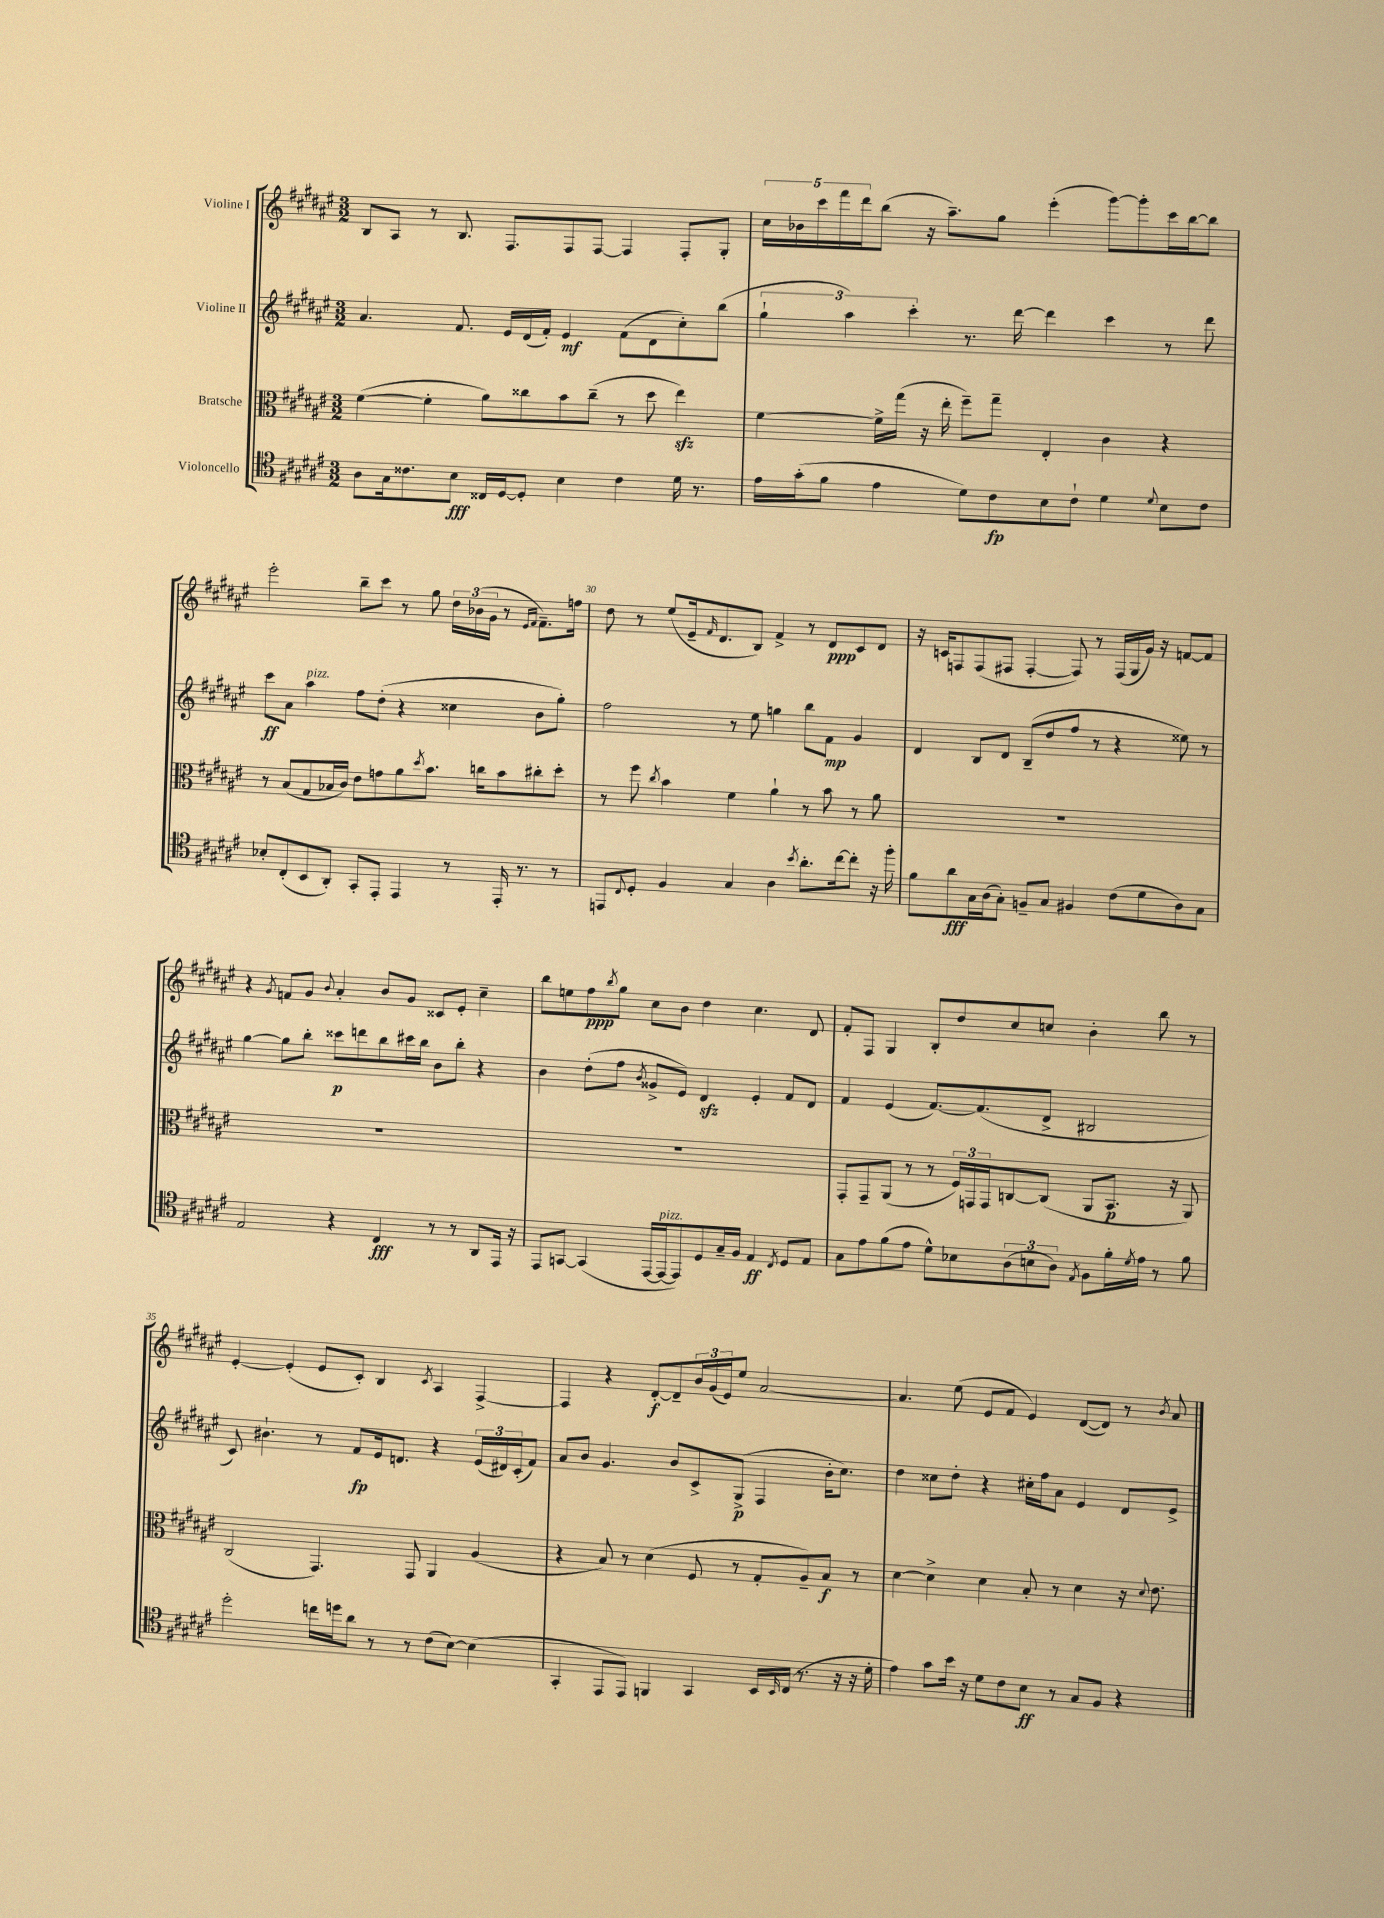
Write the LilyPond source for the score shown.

<<
\new StaffGroup <<
\new Staff = "s0" \with { instrumentName = "Violine I" } {
    \clef treble \key fis \major \numericTimeSignature \time 3/2
    b8 ais8 r8 b8. fis8. fis8 fis8~ fis4 fis8-. gis8-. |
    \tuplet 5/4 { cis''16 bes'16 cis'''16 fis'''16 dis'''16 } b''8( r16 ais''8.--) gis''8 eis'''4-.( gis'''8~) gis'''8-. cis'''16 b''16~ b''8 |
    eis'''2-. b''8-- cis'''8 r8 gis''8 \tuplet 3/2 { dis''16 bes'16( gis'16 } r8 \grace { eis'16 fis'16 } fis'8.--) f''16 |
    dis''8 r8 eis''8( eis'16-- \grace { fis'16 } dis'8. b8) fis'4-> r8 dis'8\ppp cis'8 dis'8 |
    r16 c'16 f8 f8( fis8 fis4~-. fis8) r8 fis16( gis16 gis'16) r16 f'8~ f'8 |
    r4 \acciaccatura { gis'8 } f'8 gis'8 \appoggiatura { b'8 } ais'4-. b'8 gis'8 cisis'8 eis'8-. cis''4-- |
    b''8 e''8 fis''8\ppp \acciaccatura { b''8 } gis''8 cis''8 b'8 dis''4 cis''4. dis'8 |
    fis'8-. fis8 gis4 b8-. dis''8 cis''8 c''8 b'4-. b''8 r8 |
    eis'4~-. eis'4-.( eis'8 cis'8-.) b4 \acciaccatura { cis'8 } ais4 fis4~-> |
    fis4 r4 dis'8~-.\f dis'8-- \tuplet 3/2 { b'16 gis'16( eis'16) } eis''8 ais'2~ |
    ais'4. eis''8( eis'8 fis'8 eis'4) dis'8~( dis'8) r8 \acciaccatura { b'8 } ais'8 \bar "|." |
}
\new Staff = "s1" \with { instrumentName = "Violine II" } {
    \clef treble \key fis \major \numericTimeSignature \time 3/2
    ais'4. fis'8. eis'16 dis'16( fis'16-.) eis'4\mf fis'8( dis'8 cis''8-.) b''8( |
    \tuplet 3/2 { gis''4-! ais''4) cis'''4-. } r8. dis'''16~ dis'''4 cis'''4 r8 dis'''8 |
    cis'''8\ff ais'8 ais''4^\markup { \italic "pizz." } fis''8 dis''8-.( r4 cisis''4 b'8 gis''8-.) |
    fis''2 r8 eis''8 g''4 b''8 fis'8\mp gis'4 |
    dis'4 b8 dis'8 b8--( dis''8 fis''8 r8 r4 eisis''8) r8 |
    gis''4~ gis''8 b''8-. cisis'''8\p d'''8 b''8 cis'''16 b''16 b'8 b''8-. r4 |
    b'4 dis''8-.( fis''8 \acciaccatura { b'8 } gisis'8-> eis'8) dis'4\sfz eis'4-. fis'8 dis'8 |
    fis'4 eis'4( fis'8.~) fis'8.( dis'8-> bis2 |
    cis'8) bis'4.-! r8 fis'8\fp eis'16 d'8. r4 \tuplet 3/2 { eis'16( dis'16) cis'16-.( } fis'8) |
    ais'8 b'8 gis'4. b'8 cis'8-> gis8->\p( fis4 b'16-. cis''8.) |
    dis''4 cisis''8 dis''8-. r4 cis''16-. fis''16 ais'8 eis'4 dis'8 eis'8-> \bar "|." |
}
\new Staff = "s2" \with { instrumentName = "Bratsche" } {
    \clef alto \key fis \major \numericTimeSignature \time 3/2
    fis'4~( fis'4-. ais'8) cisis''8 b'8 cisis''8--( r8 dis''8 eis''4\sfz) |
    fis'4~ fis'16-> gis''16( r16 eis''16-. fis''8--) gis''8-- eis4-. cis'4 r4 |
    r8 b8( gis8 bes16 cis'16) eis'8 g'8 ais'8 \acciaccatura { dis''8 } b'8. c''16 b'8 cis''8-. dis''8-. |
    r8 fis''8 \acciaccatura { cis''8 } b'4 fis'4 ais'4-! r8 b'8 r8 ais'8 |
    R1. |
    R1. |
    R1. |
    gis,8-. gis,8-- ais,8( r8 r8 \tuplet 3/2 { fis16) g,16 g,16 } c8~ c8( ais,8 b,8.\p r16 ais,8) |
    cis2( gis,4.) gis,8 ais,4 ais4( |
    r4 b8) r8 dis'4( fis8 r8 gis8-. ais8--) b8\f r8 |
    dis'4~ dis'4-> dis'4 b8-. r8 dis'4 r16 \appoggiatura { dis'8 } eis'8. \bar "|." |
}
\new Staff = "s3" \with { instrumentName = "Violoncello" } {
    \clef tenor \key fis \major \numericTimeSignature \time 3/2
    ais8 gis16 cisis'8. b8\fff cisis16 dis16~ dis8-. b4 cisis'4 dis'16 r8. |
    eis'16 gis'16-.( fis'8 eis'4 dis'8) cis'8\fp b8 cis'8-! dis'4 \appoggiatura { dis'8 } b8 cis'8 |
    bes8-. cis8-.( b,8 ais,8-.) gis,8-. eis,8-. eis,4 r8 eis,16-. r8. r8 |
    e,8 \appoggiatura { cis8 } dis8-. fis4 gis4 ais4 \acciaccatura { b'8 } ais'8.-. cis''16~ cis''8-. r16 fis''16-. |
    fis'8 ais'8\fff gis16 ais16( gis8-.) f8-- gis8 fis4 cis'8( dis'8 ais8) gis8 |
    eis2 r4 cis4\fff r8 r8 ais,8 eis,16 r16 |
    eis,8 g,8~ g,4( eis,16~ eis,16~^\markup { \italic "pizz." } eis,8) dis8 gis16-- fis16 eis4\ff \acciaccatura { cis8 } dis8 eis8 |
    gis8 eis'8 fis'8( eis'8 dis'8-^) bes8 \tuplet 3/2 { ais8( b8 ais8) } \acciaccatura { eis8 } fis8 fis'16-. \acciaccatura { dis'8 } eis'16 r8 fis'8 |
    dis''2-. c''16 d''16 ais'8 r8 r8 cis'8( b8~) b4( |
    gis,4-. eis,8 eis,8) f,4 gis,4 b,16 \grace { b,16 } cis16( r8. r16 r16 dis'16-. |
    eis'4) gis'8 b'16 r16 dis'8 cis'8 b8\ff r8 gis8 fis8 r4 \bar "|." |
}
>>
>>
\layout { \context { \Score currentBarNumber = #27 \override BarNumber.break-visibility = ##(#f #t #t) barNumberVisibility = #(every-nth-bar-number-visible 5) } }
